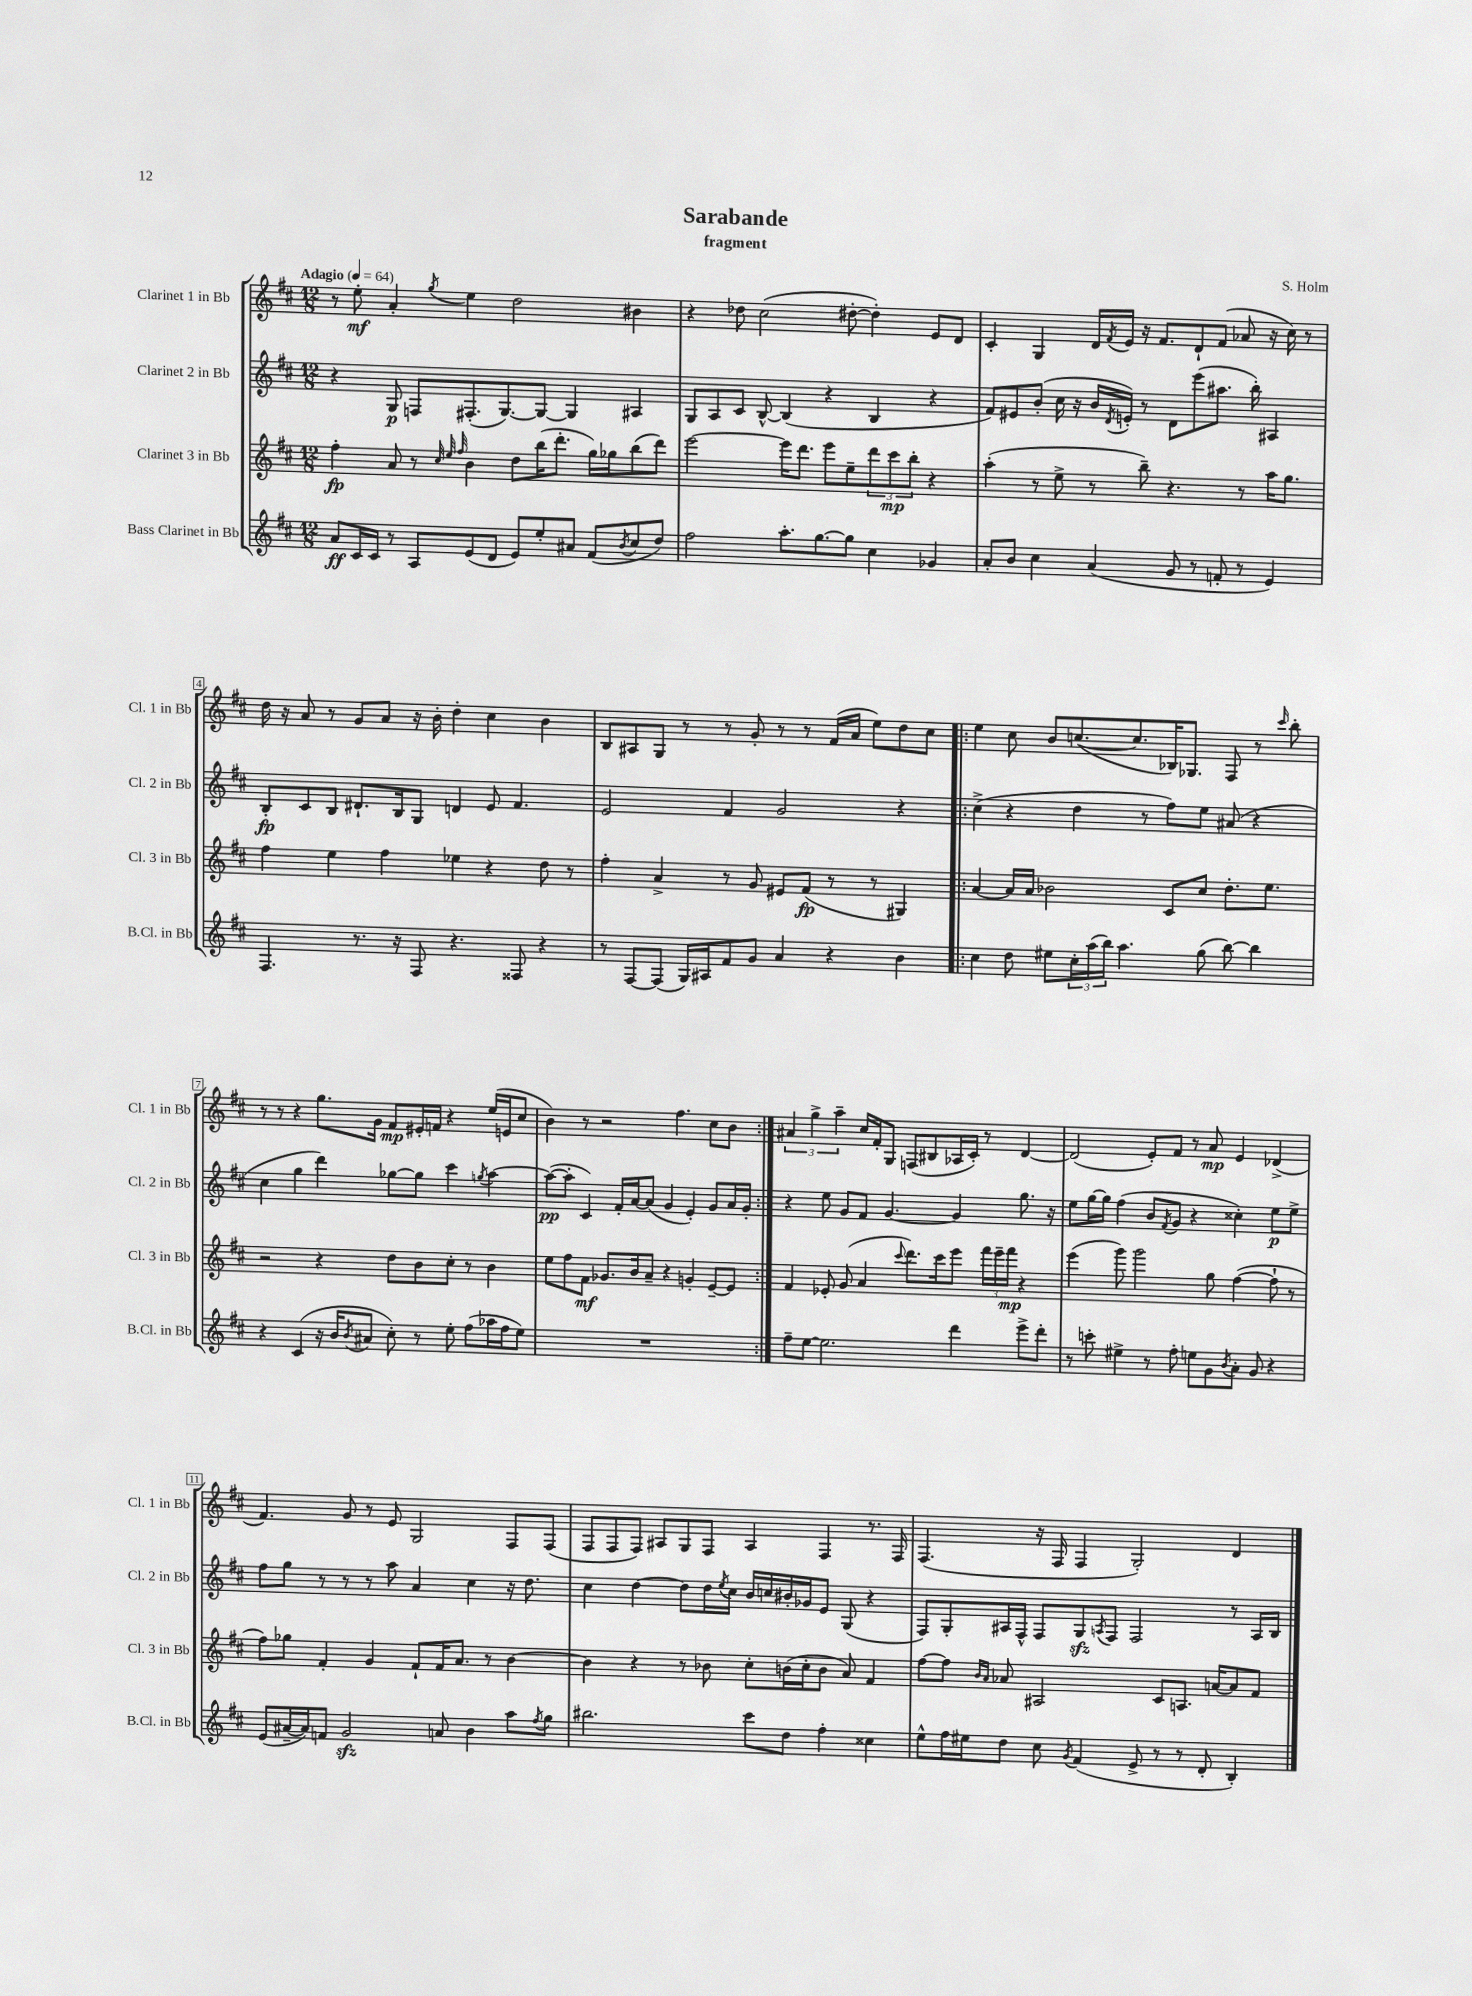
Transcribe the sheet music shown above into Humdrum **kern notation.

**kern	**kern	**kern	**kern
*staff4	*staff3	*staff2	*staff1
*clefG2	*clefG2	*clefG2	*clefG2
*k[f#c#]	*k[f#c#]	*k[f#c#]	*k[f#c#]
*M12/8	*M12/8	*M12/8	*M12/8
*MM64	*MM64	*MM64	*MM64
8a/L	4ff#'\	4r	8r
16c#/L	.	.	8ee'\
16c#/JJ	.	.	.
8r	8a/	8G/	4a'/
8A/L	8r	8F/L	.
.	32qqcc#/	.	.
.	32qqee/	.	.
.	32qqff#/	.	8qgg/
(8e/	4b\	(8.F#'/	4ee\
8d/J	.	.	.
.	.	[8.G/)	.
8e/L)	8dd\L	.	2dd\
8ee'/	(16bb\K	8G/_J	.
.	8.ddd'\J	.	.
8a#/J	.	4G/]	.
(8f#/L	16gg\LL)	.	.
.	16gg-\J	.	.
8qb/	.	.	.
8cc#/	(8bb\	4A#/	4b#\
8dd/J)	8ddd\J)	.	.
=	=	=	=
2ff#\	[2eee\	8G/L	4r
.	.	8A/	.
.	.	8c#/J	8dd-\
.	.	[8B^^/	(2cc#\
8.aa'\L	16eee\]LK	(4B/]	.
.	8.ddd\J	.	.
[8.gg\	.	.	.
.	8eee\L	4r	.
8gg\]J	8ee~\	.	[8dd#'\
4cc#\	12ddd\	4B/	4dd#'\])
.	12ccc#\	.	.
.	12bb'\J	.	.
4g-/	4r	4r	8e/L
.	.	.	8d/J
=	=	=	=
8a'/L	(4aa'\	8f#/L)	4c#'/
8b/J	.	8e#/	.
4cc#\	8r	(8b'/J	4G/
.	8ee^\	16cc#\	.
.	.	16r	.
(4a/	8r	16b/LL	16d/LL
.	.	8qd/	8qf#/
.	.	16e'/JJ)	16e/JJ
.	8bb~\)	8r	16r
.	.	.	8.f#/L
8g/	4.r	8d\L	.
8r	.	(8eee\	8d`/
8f'/	.	8.aa#\J	(8f#/J
8r	8r	.	8a-/
.	.	16bb'\)	.
4e/)	16aa\LK	4A#/	16r
.	8.gg\J	.	16cc#\)
.	.	.	8r
=	=	=	=
4.F#/	4ff#\	8B'/L	16dd\
.	.	.	16r
.	.	8c#/	8a/
.	4ee\	8B/J	8r
8.r	.	8.d#`/L	8g/L
.	4ff#\	.	8a/J
16r	.	16B/k	.
8F#/	.	8G/J	16r
.	.	.	16b'\
4.r	4ee-\	4d/	4dd'\
.	4r	8e/	4cc#\
8F##/	.	4.f#/	.
4r	8dd\	.	4b\
.	8r	.	.
=	=	=	=
8r	4ff#'\	2e/	8B/L
[8F#/L	.	.	8A#/
(8F#/]J	4a^/	.	8G/J
16G/LL)	.	.	8r
16A#/J	.	.	.
8f#/	8r	4f#/	8r
8g/J	8g/	.	8g'/
4a/	8e#/L	2g/	8r
.	(8f#/J	.	8r
4r	8r	.	(16f#/LL
.	.	.	16a/JJ
.	8r	.	8ee\L)
4b\	4G#/)	4r	8dd\
.	.	.	8cc#\J
=!|:	=!|:	=!|:	=!|:
4cc#\	[4a/	(4cc#^\	4ee\
8dd\	16a/]LL	4r	8cc#\
.	16a/JJ	.	.
8ee#\L	2b-\	.	8b/L
24cc#'\L	.	4dd\	([8.cc/
(24aa\	.	.	.
24bb\JJ)	.	.	.
4.aa\	.	.	.
.	.	.	8.cc/]
.	.	8r	.
.	8c#/L	8ff#\L)	16B-/K)
.	.	.	8.G-/J
(8gg\	8cc#/J	8ee\J	.
[8bb\)	8.dd'\L	(8a#/	8F#/
4bb\]	.	4r	8r
.	8.ee\J	.	.
.	.	.	16qqccc#/
.	.	.	8bb'\
=	=	=	=
4r	2r	4cc#\	8r
.	.	.	8r
(4c#/	.	4gg\	4r
16r	4r	4ddd\)	8.gg\L
16b/LK	.	.	.
8qb/	.	.	.
8a#/J	.	.	.
.	.	.	16g\Jk
8cc#'\)	8dd\L	[8gg-\L	8f#/L
8r	8b\	8gg-\]J	16e#'/L
.	.	.	16f/JJ
8ee'\	8cc#'\J	4ccc#\	4r
(8ff#\L	8r	.	.
.	.	8qgg/	.
16aa-\L	4b\	[4aa\	(16ee/LL
16ff#\J	.	.	16e/J
8ee\J)	.	.	8cc#/J
=	=	=	=
1.r	8ee\L	(8aa\_L	4b\)
.	8ff#\	8aa'\]J	.
.	8f#\J	4c#/)	8r
.	8.g-/L	.	2r
.	.	16f#'/LL	.
.	16b/k	[16a/J	.
.	8a~/J	(8a/]J	.
.	4r	4g/	.
.	.	.	4.ff#\
.	4g'/	4e'/)	.
.	[8e~/L	8g/L	8cc#\L
.	8e/]J	16a/L	8b\J
.	.	16g'/JJ	.
=:|!	=:|!	=:|!	=:|!
8ff#~\L	4f#/	4r	6a#/
[8ee\J	.	.	.
.	.	.	6gg^\
2.ee\]	8e-'/	8ee\	.
.	.	.	6aa~\
.	(8g/	8g/L	.
.	4a/	8f#/J	16cc#/LL
.	.	.	16f#'/J
.	.	[4.g/	8G/J
.	8qqccc#/	.	.
.	8.ddd\L)	.	(8F/L
.	.	.	8B#/
.	16ccc#\k	.	.
4ddd\	8eee\J	4g/]	16A-/L
.	.	.	16c#'/JJ)
.	24fff#\LL	.	8r
.	24eee~\	.	.
.	24fff#\JJ	.	.
8eee^\L	4r	8.gg\	[4d/
8ddd'\J	.	.	.
.	.	16r	.
=	=	=	=
8r	(4eee\	8ee\L	(2d/]
8ccc'\	.	[16gg\L	.
.	.	16gg\]JJ	.
4ee#^\	8ggg\)	(4ff#\	.
.	2ggg\	.	.
8r	.	8b/L	8e'/L)
.	.	8qf#/	.
8ff#'\	.	8g/J	8f#/J
8ee\L	.	4r	8r
8g\	8gg\	.	8a/
8qb/	.	.	.
8a'\J	([4ff#\	4cc##'\)	4e/
8g/	.	.	.
4r	8ff#`\]	8ee\L	(4d-^/
.	8r	8ee^\J	.
=	=	=	=
(8e/L	8ff#\L)	8ff#\L	4.f#/)
[16a#~/L	8gg-\J	8gg\J	.
16a#/]J)	.	.	.
8f/J	4f#'/	8r	.
2g/	.	8r	8g/
.	4g/	8r	8r
.	.	8aa\	8e/
.	8f#`/L	4a/	2G/
8a/	16f#/K	.	.
.	8.a/J	.	.
4b\	.	4cc#\	.
.	8r	.	.
8aa\L	[4b\	16r	8F#/L
.	.	8.dd\	.
8qff#/	.	.	.
8gg\J	.	.	(8F#/J
=	=	=	=
2.bb#\	4b\]	4cc#\	8F#/L
.	.	.	8F#/
.	4r	[4dd\	8F#/J)
.	.	.	8A#/L
.	8r	8dd\]L	8G/
.	8b-\	16dd\L	8F#/J
.	.	8qee/	.
.	.	16cc#\JJ	.
8ccc#\L	8cc#'\L	16b/LL	4A#/
.	.	16cc/	.
8dd\J	(16b\L	16b#'/	.
.	16cc#'\J	16g-/J	.
4ff#'\	8b\J	8e/J	4F#/
.	8a/)	(8G/	.
4cc##\	4f#/	4r	8.r
.	.	.	16F#/
=	=	=	=
8ee^^\L	[8ff#\L	8F#/L)	(4.F#/
16ff#\L	8ff#\]J	8G'/	.
16ee#\J	.	.	.
.	16qqb/LL	.	.
.	16qqa/JJ	.	.
8dd\J	8a-/	16A#/L	.
.	.	16F#^^/JJ	.
8cc#\	2A#/	8F#/L	16r
.	.	.	16F#/
8qg/	.	.	.
(4f#/	.	8G/	4F#/
.	.	8qA/	.
.	.	8F#/J	.
8e^/	.	2F#/	2G'/)
8r	8c#/L	.	.
8r	8.A/J	.	.
8d'/	.	.	.
.	[16a/LK	.	.
4B'/)	8a/]	8r	4d/
.	8f#/J	16A/LL	.
.	.	16B/JJ	.
==	==	==	==
*-	*-	*-	*-
